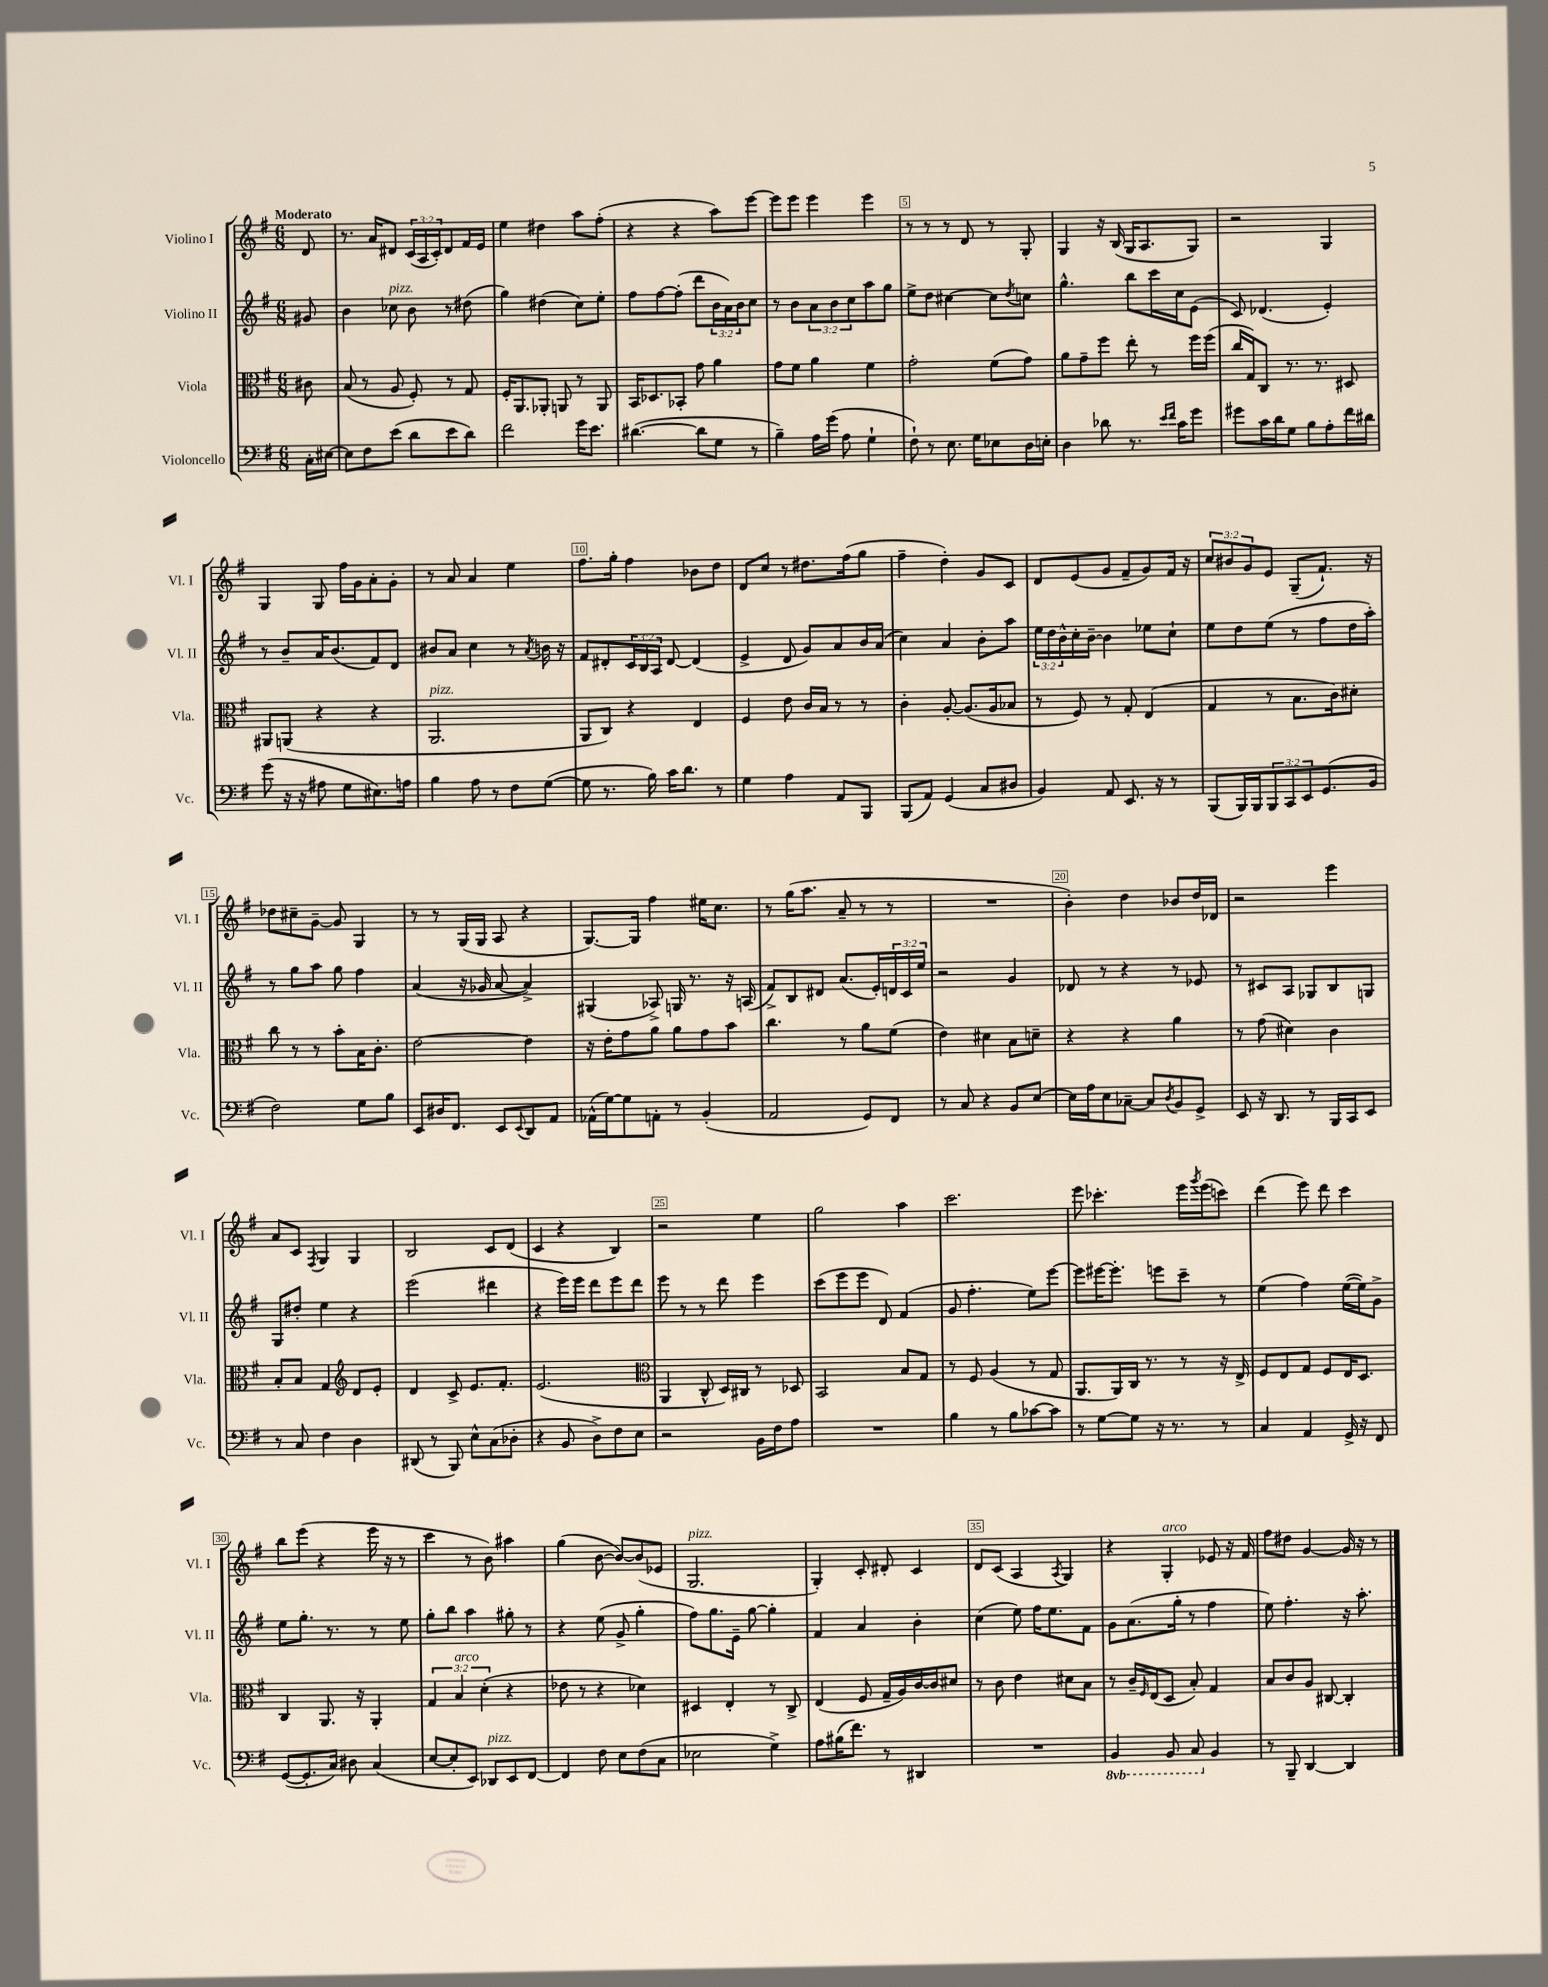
<<
\new StaffGroup <<
\new Staff = "s0" \with { instrumentName = "Violino I" shortInstrumentName = "Vl. I" } {
    \clef treble \key g \major \numericTimeSignature \time 6/8 \override Staff.TupletNumber.text = #tuplet-number::calc-fraction-text \partial 8 \tempo "Moderato"
    d'8 |
    r8. a'16 dis'8 \tuplet 3/2 { c'16( a16 c'16-.) } dis'8 fis'16 e'16 |
    e''4 dis''4 a''8 fis''8-.( |
    r4 r4 a''8) e'''8~ |
    e'''8 e'''8 e'''4 e'''4 |
    r8 r8 r8 d'8 r8 g8-. |
    g4 r16 b16( g16 a8. g8) |
    r2 g4 |
    g4 g8 fis''16 g'16 a'8-. g'8-. |
    r8 a'8 a'4 e''4 |
    fis''8. g''16-. fis''4 bes'8 d''8 |
    d'8 c''8 r8 dis''8. fis''16( g''8 |
    fis''4-- d''4-.) g'8 c'8 |
    d'8 e'8( g'8 fis'8-- g'8) fis'16 r16 |
    \tuplet 3/2 { c''8 bis'8 g'8 } e'8 g8--( fis'8.-!) r16 |
    des''8 cis''8-- g'8~-- g'8 g4 |
    r8 r8 g16( g16 a8 r4 |
    g8.~) g16 fis''4 eis''16 c''8. |
    r8 g''16( a''8. a'8-- r8 r8 |
    R2. |
    b'4-.) d''4 bes'8 d''16 des'16 |
    r2 e'''4 |
    a'8 c'8 \acciaccatura { fis8 } g4 g4 |
    b2 c'8 d'8( |
    c'4 r4 b4) |
    r2 e''4 |
    g''2 a''4 |
    c'''2. |
    e'''8 ces'''4.-. e'''16 \acciaccatura { g'''8 } e'''16( c'''8) |
    d'''4( e'''8) d'''8 c'''4 |
    b''8 e'''8( r4 e'''16 r16 r8 |
    c'''4 r8 b'8) ais''4 |
    g''4( b'8~ b'8~) b'8( ees'8 |
    g2.^\markup { \italic "pizz." } |
    g4-.) c'8-. dis'8-. c'4 |
    d'8 c'8( a4 \acciaccatura { a8 } g4) |
    r4 g4-.^\markup { \italic "arco" } ees'8 r16 fis'16 |
    fis''8 dis''8 g'4~ g'16 r16 r8 \bar "|." |
}
\new Staff = "s1" \with { instrumentName = "Violino II" shortInstrumentName = "Vl. II" } {
    \clef treble \key g \major \numericTimeSignature \time 6/8 \override Staff.TupletNumber.text = #tuplet-number::calc-fraction-text \partial 8
    gis'8 |
    b'4 ces''8^\markup { \italic "pizz." } b'8 r8 dis''8( |
    g''4) dis''4( c''8) e''8-. |
    fis''8 fis''8~ fis''8-.( d'''8 \tuplet 3/2 { b'16 a'16) b'16 } c''8 |
    r8 b'8 \tuplet 3/2 { a'8 b'8 c''8 } a''8 g''8 |
    e''8-> d''8 cis''4~ cis''8 \acciaccatura { d''8 } c''8 |
    g''4.-^ b''8 c'''16 c''16 e'8( |
    c'8) des'4.( e'4-.) |
    r8 b'8-- a'16 b'8.( fis'8) d'8 |
    bis'8 a'8 c''4 r8 \acciaccatura { a'8 } b'16 r16 |
    fis'8 dis'8-. \tuplet 3/2 { c'16 b16 a16 } dis'8~ dis'4( |
    e'4-> d'8 g'8) a'8 b'16 a'16( |
    c''4) a'4 b'8-. a''8 |
    \tuplet 3/2 { e''16 d''16 b'16-^ } c''16-. b'16~-- b'4 ees''8 c''8-! |
    e''8 d''8 e''8( r8 fis''8 d''16 a''16-.) |
    r8 g''8 a''8 g''8 fis''4 |
    a'4( r16 ges'16 a'8~ a'4->) |
    gis4( aes8->) g16 r8. r16 a16( |
    fis'8->) b8 dis'8 a'8.( e'16-.) \tuplet 3/2 { d'16 c'16 e''16 } |
    r2 g'4 |
    des'8 r8 r4 r8 ees'8 |
    r8 cis'8 a8 ges8 b8 g8 |
    g8 dis''8-. e''4 r4 |
    e'''2( dis'''4 |
    r4 e'''16) e'''16 d'''8 e'''8 d'''8 |
    e'''8 r8 r8 d'''8 e'''4 |
    c'''8( e'''8 e'''8 d'8) fis'4( |
    g'8 fis''4.-. e''8) e'''8~ |
    e'''8 eis'''16~ eis'''8.-. e'''8 c'''8-- r8 |
    e''4( fis''4) e''16~( e''16) g'8-> |
    e''8 g''8.-. r8. r8 e''8 |
    g''8-. b''8 a''4 gis''8-. r8 |
    r4 e''8( g'8-> g''4-. |
    fis''8) g''8. e'16-- g''8~ g''4-. |
    fis'4 a'4 b'4-. |
    c''4( e''8) fis''16 e''8. fis'8 |
    g'8 a'8.( g''16-. r8 fis''4 |
    e''8) fis''4.-. r16 a''8.-. \bar "|." |
}
\new Staff = "s2" \with { instrumentName = "Viola" shortInstrumentName = "Vla." } {
    \clef alto \key g \major \numericTimeSignature \time 6/8 \override Staff.TupletNumber.text = #tuplet-number::calc-fraction-text \partial 8
    cis'8 |
    b8( r8 a8 fis8-.) r8 g8 |
    fis16-. a,8. aes,8-. a,8 r8 a,8 |
    b,16 des8. bes,8-. g'8 a'4 |
    g'8 fis'8 a'4 fis'4 |
    g'2-. fis'8( g'8) |
    a'8 g'8-- fis''8 e''8-. r8 fis''16 fis''16( |
    c''16 g16) c8 r8. r8. dis8 |
    ais,8 a,8( r4 r4 |
    a,2.^\markup { \italic "pizz." } |
    a,8 c8) r4 e4 |
    fis4 e'8 c'16 b16 r8 r8 |
    c'4-. a8~-. a8.( a16 bes8 |
    r8 fis8) r8 g8-. e4( |
    g4 r8 b8. c'16) dis'8-. |
    c''8 r8 r8 b'8-. b16 c'8.-. |
    e'2~ e'4 |
    r16 e'16-. g'8 a'8 a'8 g'8 b'8 |
    c''4. r8 a'8 fis'8( |
    e'4) dis'4 b8 d'8-- |
    r4 r4 a'4 |
    r8 g'8( dis'4) c'4 |
    b8-. b8 g4 \clef treble d'8 e'8-. |
    d'4 c'8-> e'8. fis'8.-. |
    e'2.( |
    \clef alto a,4 c8-^ d16) cis16 r8 des8 |
    b,2 b8 g8 |
    r8 fis8 a4( r8 g8 |
    a,8. a,16) c16 r8. r8 r16 e16-> |
    fis8 e8 g8 fis8 e16 d8. |
    c4 a,8. r16 a,4-. |
    \tuplet 3/2 { g4 b4^\markup { \italic "arco" } d'4-.( } r4 |
    ees'8 r8 r4 des'4) |
    dis4 e4-. r8 c8-> |
    e4( fis8 g16-- a16) c'16~ c'16 dis'8 |
    r8 c'8 e'4 dis'8 b8 |
    r8 c'16-- \grace { fis16 } e16( d8 b8-.) g4 |
    b8 c'8 a8 cis8~ cis4-. \bar "|." |
}
\new Staff = "s3" \with { instrumentName = "Violoncello" shortInstrumentName = "Vc." } {
    \clef bass \key g \major \numericTimeSignature \time 6/8 \override Staff.TupletNumber.text = #tuplet-number::calc-fraction-text \set Staff.ottavationMarkups = #ottavation-simple-ordinals \partial 8
    c16-. eis16~ |
    eis8 fis8 e'8( d'8 e'8 d'8) |
    fis'2 g'16 e'8. |
    dis'4.~( dis'8 g8 r8 |
    b4--) a16 g'16( a8 g4-! |
    fis8-!) r8 e8. g16 ees8 d16 e16-. |
    d4 des'8 r8. \grace { e'16 fis'16 } c'16 g'8 |
    gis'8 c'16 d'16 g8 b8 a8-. fis'16 dis'16 |
    g'8( r16 r16 ais8 g8 eis8.) a16 |
    b4 a8 r8 fis8 g8~( |
    g8 r8. b16) c'16 d'8. r8 |
    g4 a4 a,8 b,,8 |
    b,,8( a,8) g,4( c8 dis8 |
    b,4) a,8 e,8. r16 r8 |
    b,,8( b,,16) b,,16 \tuplet 3/2 { b,,8 c,8 e,8 } g,8.( b,16 |
    fis2) g8 b8 |
    e,8 dis16 fis,8. e,8 \appoggiatura { e,8 } d,8 a,8 |
    aes,16-^( g16~) g8 a,8-. r8 b,4-.( |
    a,2 g,8) fis,8 |
    r8 c8 r4 b,8 e8~ |
    e16 a16 e8 ces8~-- ces8 \acciaccatura { d8 } b,8 g,8-> |
    e,8 r16 d,8. r8 b,,16 c,16 e,8 |
    r8 c8 fis4 d4 |
    dis,8( r8 b,,8) e8-^ c8( des8-. |
    r4 b,8 d8->) fis8 e8 |
    r2 b,16 fis16 a8 |
    R2. |
    b4 r8 b8 ces'8~ ces'8 |
    r8 g8~ g8 r16 r8. r8 |
    c4 a,4 g,16-> r16 fis,8 |
    g,8~( g,8.-. c16) dis8 c4( |
    e8~ e8-. e,8) des,8^\markup { \italic "pizz." } e,8 fis,8~ |
    fis,4 fis8 e8 fis8( c8 |
    ees2 g4->) |
    a8 bis16( fis'8.) r8 dis,4 |
    R2. |
    \ottava #-1 b,,4 b,,8 c,8 \ottava #0 b,4 |
    r8 b,,8-- d,4~ d,4 \bar "|." |
}
>>
>>
\layout { \context { \Score \override BarNumber.break-visibility = ##(#f #t #t) barNumberVisibility = #(every-nth-bar-number-visible 5) \override BarNumber.stencil = #(make-stencil-boxer 0.1 0.3 ly:text-interface::print) } }
